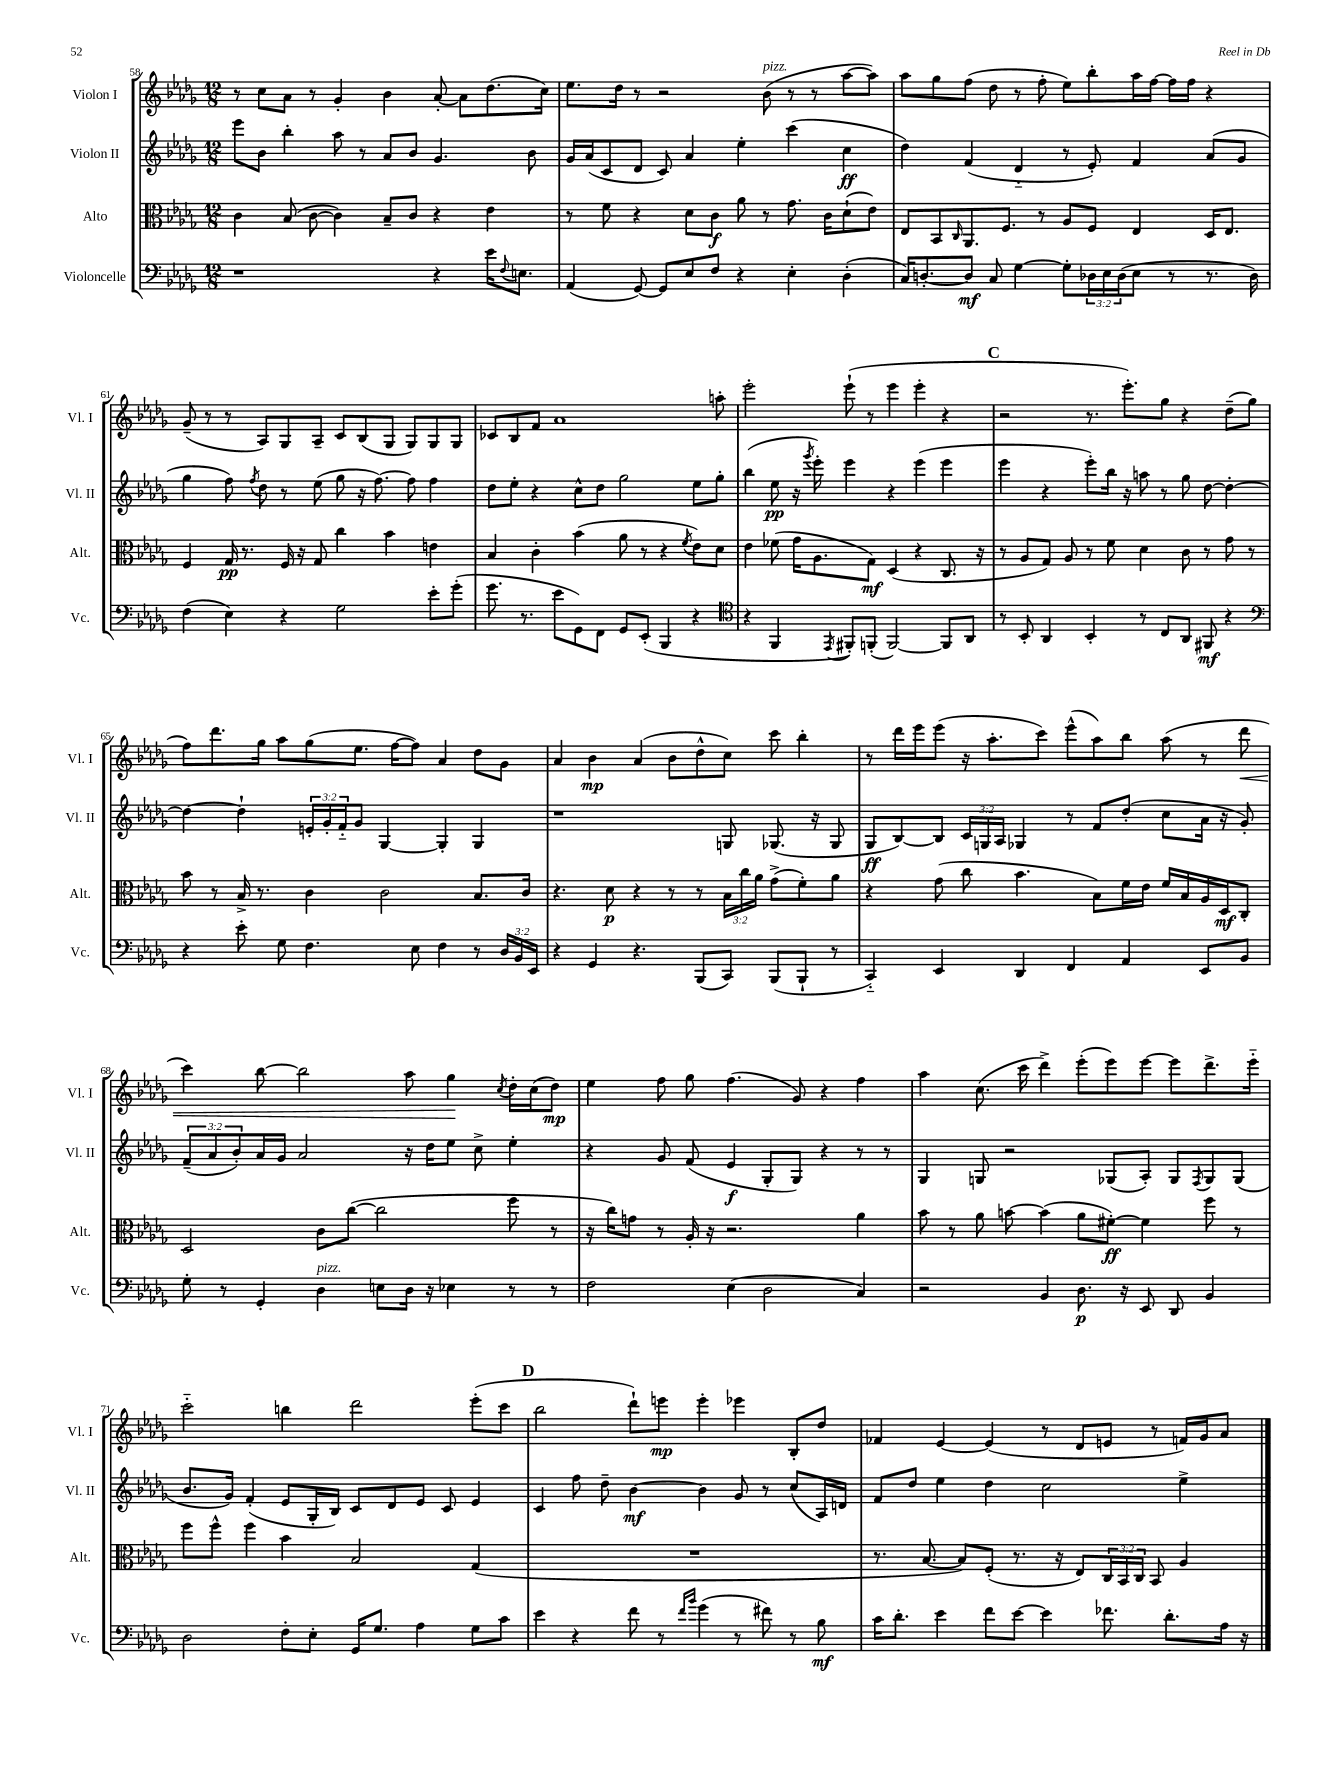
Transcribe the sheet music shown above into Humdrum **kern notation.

**kern	**dynam	**kern	**dynam	**kern	**dynam	**kern	**dynam
*part4	*part4	*part3	*part3	*part2	*part2	*part1	*part1
*staff4	*staff4	*staff3	*staff3	*staff2	*staff2	*staff1	*staff1
*I"Violoncelle	*	*I"Alto	*	*I"Violon II	*	*I"Violon I	*
*I'Vc.	*	*I'Alt.	*	*I'Vl. II	*	*I'Vl. I	*
*clefF4	*	*clefC3	*	*clefG2	*	*clefG2	*
*k[b-e-a-d-g-]	*	*k[b-e-a-d-g-]	*	*k[b-e-a-d-g-]	*	*k[b-e-a-d-g-]	*
*M12/8	*	*M12/8	*	*M12/8	*	*M12/8	*
=58	=58	=58	=58	=58	=58	=58	=58
1r	.	4c\	.	8eee-\L	.	8r	.
.	.	.	.	8b-\J	.	8cc\L	.
.	.	(8B-/	.	4bb-'\	.	8a-\J	.
.	.	[8c\	.	.	.	8r	.
.	.	4c\])	.	8aa-\	.	4g-'/	.
.	.	.	.	8r	.	.	.
.	.	8B-~/L	.	8a-/L	.	4b-\	.
.	.	8c/J	.	8b-/J	.	.	.
4r	.	4r	.	4.g-/	.	[8a-'/	.
.	.	.	.	.	.	8a-\L]	.
16e-\KL	.	4e-\	.	.	.	(8.dd-\	.
8qqF/	.	.	.	.	.	.	.
8.En\J	.	.	.	.	.	.	.
.	.	.	.	8b-\	.	.	.
.	.	.	.	.	.	16cc\Jk)	.
=59	=59	=59	=59	=59	=59	=59	=59
(4AA-/	.	8r	.	16g-/LL	.	8.ee-\L	.
.	.	.	.	(16a-/J	.	.	.
.	.	8f\	.	8c/	.	.	.
.	.	.	.	.	.	16dd-\Jk	.
[8GG-/)	.	4r	.	8d-/J	.	8r	.
8GG-/L]	.	.	.	8c/)	.	2r	.
8E-/	.	8d-\L	.	4a-/	.	.	.
8F/J	.	8c\J	f	.	.	.	.
4r	.	8a-\	.	4ee-'\	.	.	.
!	!	!	!	!	!	!LO:TX:a:i:t=pizz.	!
.	.	8r	.	.	.	(8b-\	.
4E-'\	.	8.g-\	.	(4ccc\	.	8r	.
.	.	.	.	.	.	8r	.
.	.	16c\KL	.	.	.	.	.
(4D-'\	.	(8d-`\	.	4cc\	ff	[8aa-\L	.
.	.	8e-\J)	.	.	.	8aa-\J])	.
=60	=60	=60	=60	=60	=60	=60	=60
16C/KL)	.	8E-/L	.	4dd-\)	.	8aa-\L	.
[8.Dn'/	.	.	.	.	.	.	.
.	.	8BB-/	.	.	.	8gg-\	.
.	.	16qqC/	.	.	.	.	.
8D/J]	mf	8.AA-/	.	(4f/	.	(8ff\J	.
8C/	.	.	.	.	.	8dd-\	.
.	.	8.F/J	.	.	.	.	.
[4G-\	.	.	.	4d-/	.	8r	.
.	.	8r	.	.	.	8ff'\	.
8G-'\L]	.	8A-/L	.	8r	.	8ee-\L)	.
24D-X\L	.	8F/J	.	8e-'/)	.	8bb-'\	.
24E-\	.	.	.	.	.	.	.
(24D-\J	.	.	.	.	.	.	.
8E-\J	.	4E-/	.	4f/	.	16aa-\L	.
.	.	.	.	.	.	[16ff\JJ	.
8r	.	.	.	.	.	16ff\LL]	.
.	.	.	.	.	.	16ff\JJ	.
8.r	.	16D-/KL	.	(8a-/L	.	4r	.
.	.	8.E-/J	.	.	.	.	.
.	.	.	.	8g-/J	.	.	.
16D-\)	.	.	.	.	.	.	.
!!LO:LB:g=z
=61	=61	=61	=61	=61	=61	=61	=61
(4F\	.	4F/	.	4gg-\	.	(8g-~/	.
.	.	.	.	.	.	8r	.
4E-\)	.	16G-/	pp	8ff\)	.	8r	.
.	.	8.r	.	.	.	.	.
.	.	.	.	8qff/	.	.	.
.	.	.	.	8dd-\	.	8A-/L)	.
4r	.	16F/	.	8r	.	8G-/	.
.	.	16r	.	.	.	.	.
.	.	8G-/	.	(8ee-\	.	8A-~/J	.
2G-\	.	4cc\	.	8gg-\	.	8c/L	.
.	.	.	.	16r	.	(8B-/	.
.	.	.	.	[8.ff\)	.	.	.
.	.	4b-\	.	.	.	8G-/J	.
.	.	.	.	8ff\]	.	8G-/L)	.
8e-'\L	.	4en\	.	4ff\	.	8G-/	.
(8g-'\J	.	.	.	.	.	8G-/J	.
=62	=62	=62	=62	=62	=62	=62	=62
8.g-\	.	4B-/	.	8dd-\L	.	8c-X/L	.
.	.	.	.	8ee-'\J	.	8B-/	.
8.r	.	.	.	.	.	.	.
.	.	4c'\	.	4r	.	8f/J	.
8e-\L	.	.	.	.	.	1a-	.
8GG-\)	.	(4b-\	.	8cc^^\L	.	.	.
8FF\J	.	.	.	8dd-\J	.	.	.
8GG-/L	.	8a-\	.	2gg-\	.	.	.
(8EE-'/J	.	8r	.	.	.	.	.
4BBB-/	.	4r	.	.	.	.	.
.	.	8qf/	.	.	.	.	.
4r	.	8e-\L)	.	8ee-\L	.	.	.
.	.	8d-\J	.	8gg-'\J	.	8aan'\	.
=63	=63	=63	=63	=63	=63	=63	=63
*clefC4	*	*	*	*	*	*	*
4r	.	4e-\	.	(4bb-\	.	2eee-'\	.
4FF/	.	(8f-X\	.	8ee-\	pp	.	.
.	.	16g-\KL	.	16r	.	.	.
.	.	.	.	8qggg-/	.	.	.
.	.	8.A-\	.	16eee-'\)	.	.	.
8qEE-/	.	.	.	.	.	.	.
8FF#X'/L)	.	.	.	4eee-\	.	(8eee-`\	.
(8FFn'/J	.	8G-\J)	mf	.	.	8r	.
[2FF/)	.	(4D-/	.	4r	.	4eee-\	.
.	.	4r	.	(4eee-\	.	4eee-'\	.
8FF/L]	.	8.C/	.	4eee-\	.	4r	.
8AA-/J	.	.	.	.	.	.	.
.	.	16r	.	.	.	.	.
!!LO:REH:place=s1:t=C
=64	=64	=64	=64	=64	=64	=64	=64
8r	.	8r	.	4eee-\	.	2r	.
8BB-'/	.	8A-/L	.	.	.	.	.
4AA-/	.	8G-/J)	.	4r	.	.	.
.	.	8A-/	.	.	.	.	.
4BB-'/	.	8r	.	8eee-'\L)	.	8.r	.
.	.	8f\	.	16bb-\Jk	.	.	.
.	.	.	.	16r	.	8.eee-'\L)	.
8r	.	4d-\	.	8aan\	.	.	.
8C/L	.	.	.	8r	.	8gg-\J	.
8AA-/J	.	8c\	.	8gg-\	.	4r	.
8FF#X/	mf	8r	.	[8dd-\	.	.	.
4r	.	8g-\	.	4dd-'\_	.	(8dd-~\L	.
.	.	8r	.	.	.	8gg-\J	.
!!LO:LB:g=z
=65	=65	=65	=65	=65	=65	=65	=65
*clefF4	*	*	*	*	*	*	*
4r	.	8b-\	.	4dd-\_	.	8ff\L)	.
.	.	8r	.	.	.	8.ddd-\	.
8e-'\	.	16B-^/	.	4dd-`\]	.	.	.
.	.	8.r	.	.	.	16gg-\Jk	.
8G-\	.	.	.	.	.	8aa-\L	.
4.F\	.	4c\	.	24en'/LL	.	(8gg-\	.
.	.	.	.	24g-'/	.	.	.
.	.	.	.	24f/J	.	.	.
.	.	.	.	8g-/J	.	8.ee-\J	.
.	.	2c\	.	[4G-/	.	.	.
.	.	.	.	.	.	[16ff\KL	.
8E-\	.	.	.	.	.	8ff\J])	.
4F\	.	.	.	4G-'/]	.	4a-/	.
8r	.	8.B-/L	.	4G-/	.	8dd-\L	.
24D-/LL	.	.	.	.	.	8g-\J	.
24BB-/	.	.	.	.	.	.	.
.	.	16c/Jk	.	.	.	.	.
24EE-/JJ	.	.	.	.	.	.	.
=66	=66	=66	=66	=66	=66	=66	=66
4r	.	4.r	.	1r	.	4a-/	.
4GG-/	.	.	.	.	.	4b-\	mp
.	.	8d-\	p	.	.	.	.
4.r	.	4r	.	.	.	(4a-/	.
.	.	8r	.	.	.	8b-\L	.
(8BBB-/L	.	8r	.	.	.	8dd-^^\	.
8CC/J)	.	24B-\LL	.	8Gn/	.	8cc\J)	.
.	.	24cc\	.	.	.	.	.
.	.	24a-\JJ	.	.	.	.	.
(8BBB-/L	.	(8g-^\L	.	(8.G-X/	.	8ccc\	.
8BBB-`/J	.	8f'\)	.	.	.	4bb-'\	.
.	.	.	.	16r	.	.	.
8r	.	8a-\J	.	8G-/	.	.	.
=67	=67	=67	=67	=67	=67	=67	=67
4CC/)	.	4r	.	8G-/L	ff	8r	.
.	.	.	.	[8B-/)	.	16ddd-\LL	.
.	.	.	.	.	.	16eee-\J	.
4EE-/	.	(8g-\	.	8B-/J]	.	(8eee-\J	.
.	.	8cc\	.	24c/LL	.	16r	.
.	.	.	.	24Gn/	.	.	.
.	.	.	.	.	.	8.aa-'\L	.
.	.	.	.	24A-/JJ	.	.	.
4DD-/	.	4.b-\	.	4G-X/	.	.	.
.	.	.	.	.	.	8ccc\J)	.
4FF/	.	.	.	8r	.	(8eee-^^\L	.
.	.	8B-\L)	.	8f/L	.	8aa-\)	.
4AA-/	.	16f\L	.	(8dd-'/J	.	8bb-\J	.
.	.	16e-\JJ	.	.	.	.	.
.	.	16f/LL	.	8cc\L	.	(8aa-\	.
.	.	16B-/	.	.	.	.	.
8EE-/L	.	16A-/	.	16a-\Jk	.	8r	.
.	.	16D-/J	mf	16r	.	.	.
!	!	!	!	!	!	!	!LO:HP:b
8BB-/J	.	8C'/J	.	8g-'/)	.	8ddd-\	<
!!LO:LB:g=z
=68	=68	=68	=68	=68	=68	=68	=68
8G-'\	.	2D-/	.	(12f~/L	.	4ccc\)	.
.	.	.	.	12a-/	.	.	.
8r	.	.	.	.	.	.	.
.	.	.	.	12b-'/)	.	.	.
4GG-'/	.	.	.	16a-/L	.	[8bb-\	.
.	.	.	.	16g-/JJ	.	.	.
.	.	.	.	2a-/	.	2bb-\]	.
!LO:TX:a:i:t=pizz.	!	!	!	!	!	!	!
4D-\	.	8c\L	.	.	.	.	.
.	.	([8cc\J	.	.	.	.	.
8En\L	.	2cc\]	.	.	.	.	.
16D-\Jk	.	.	.	16r	.	8aa-\	.
16r	.	.	.	16dd-\KL	.	.	.
4E-X\	.	.	.	8ee-\J	.	4gg-\	.
.	.	.	.	8cc^\	.	.	.
.	.	.	.	.	.	8qcc/	.
8r	.	8ff\	.	4ee-'\	.	16dd-'\LL	[
.	.	.	.	.	.	(16cc\J	.
8r	.	8r	.	.	.	8dd-\J)	mp
=69	=69	=69	=69	=69	=69	=69	=69
2F\	.	16r	.	4r	.	4ee-\	.
.	.	16cc\KL)	.	.	.	.	.
.	.	8gn\J	.	.	.	.	.
.	.	8r	.	8g-/	.	8ff\	.
.	.	16A-'/	.	(8f/	.	8gg-\	.
.	.	16r	.	.	.	.	.
(4E-\	.	2.r	.	4e-/	f	(4.ff\	.
2D-\	.	.	.	8G-'/L	.	.	.
.	.	.	.	8G-/J)	.	8g-/)	.
.	.	.	.	4r	.	4r	.
4C/)	.	4a-\	.	8r	.	4ff\	.
.	.	.	.	8r	.	.	.
=70	=70	=70	=70	=70	=70	=70	=70
2r	.	8b-\	.	4G-/	.	4aa-\	.
.	.	8r	.	.	.	.	.
.	.	8a-\	.	8Gn/	.	(8.cc\	.
.	.	[8bn\	.	2r	.	.	.
.	.	.	.	.	.	16ccc\	.
4BB-/	.	(4b\]	.	.	.	4ddd-^\)	.
8.D-\	p	8a-\L	.	.	.	(8eee-'\L	.
.	.	[8f#X'\J)	ff	(8G-X/L	.	8eee-\)	.
16r	.	.	.	.	.	.	.
8EE-/	.	4f#\]	.	8A-'/J)	.	[8eee-\J	.
8DD-/	.	.	.	8G-/L	.	8eee-\L]	.
.	.	.	.	8qF/	.	.	.
4BB-/	.	8ff\	.	8G-/	.	8.ddd-^\	.
.	.	8r	.	(8G-/J	.	.	.
.	.	.	.	.	.	16eee-\Jk	.
!!LO:LB:g=z
=71	=71	=71	=71	=71	=71	=71	=71
2D-\	.	8ff\L	.	8.b-/L	.	2ccc\	.
.	.	8ff^^\J	.	.	.	.	.
.	.	.	.	16g-/Jk)	.	.	.
.	.	4ff\	.	(4f'/	.	.	.
8F'\L	.	4b-\	.	8e-/L	.	4bbn\	.
8E-'\J	.	.	.	16G-'/L	.	.	.
.	.	.	.	16B-/JJ)	.	.	.
16GG-/KL	.	2B-/	.	8c/L	.	2ddd-\	.
8.G-/J	.	.	.	.	.	.	.
.	.	.	.	8d-/	.	.	.
4A-\	.	.	.	8e-/J	.	.	.
.	.	.	.	8c/	.	.	.
8G-\L	.	(4G-/	.	4e-/	.	(8eee-'\L	.
8c\J	.	.	.	.	.	8ccc\J	.
!!LO:REH:place=s1:t=D
=72	=72	=72	=72	=72	=72	=72	=72
4e-\	.	1.r	.	4c/	.	2bb-\	.
4r	.	.	.	8ff\	.	.	.
.	.	.	.	8dd-~\	.	.	.
8f\	.	.	.	[4b-\	mf	8ddd-`\L)	.
8r	.	.	.	.	.	8eeen\J	mp
16qqf/LL	.	.	.	.	.	.	.
16qqb-/JJ	.	.	.	.	.	.	.
(4g-\	.	.	.	4b-\]	.	4eee'\	.
8r	.	.	.	8g-/	.	4eee-X\	.
8f#X\)	.	.	.	8r	.	.	.
8r	.	.	.	(8cc/L	.	8B-'/L	.
8B-\	mf	.	.	16A-/L)	.	8dd-/J	.
.	.	.	.	16dn/JJ	.	.	.
=73	=73	=73	=73	=73	=73	=73	=73
16c\KL	.	8.r	.	8f/L	.	4f-X/	.
8.d-'\J	.	.	.	.	.	.	.
.	.	.	.	8dd-/J	.	.	.
.	.	[8.B-/	.	.	.	.	.
4e-\	.	.	.	4ee-\	.	[4e-/	.
.	.	8B-/L])	.	.	.	.	.
8f\L	.	(8F'/J	.	4dd-\	.	(4e-/]	.
[8e-\J	.	8.r	.	.	.	.	.
4e-\]	.	.	.	2cc\	.	8r	.
.	.	16r	.	.	.	.	.
.	.	8E-/L)	.	.	.	8d-/L	.
8.f-X\	.	24C/L	.	.	.	8en/J	.
.	.	24BB-/	.	.	.	.	.
.	.	24C/JJ	.	.	.	.	.
.	.	8BB-/	.	.	.	8r	.
8.d-'\L	.	.	.	.	.	.	.
.	.	4A-/	.	4ee-^\	.	16fn/LL)	.
.	.	.	.	.	.	16g-/J	.
16A-\Jk	.	.	.	.	.	8a-/J	.
16r	.	.	.	.	.	.	.
==	==	==	==	==	==	==	==
*-	*-	*-	*-	*-	*-	*-	*-
